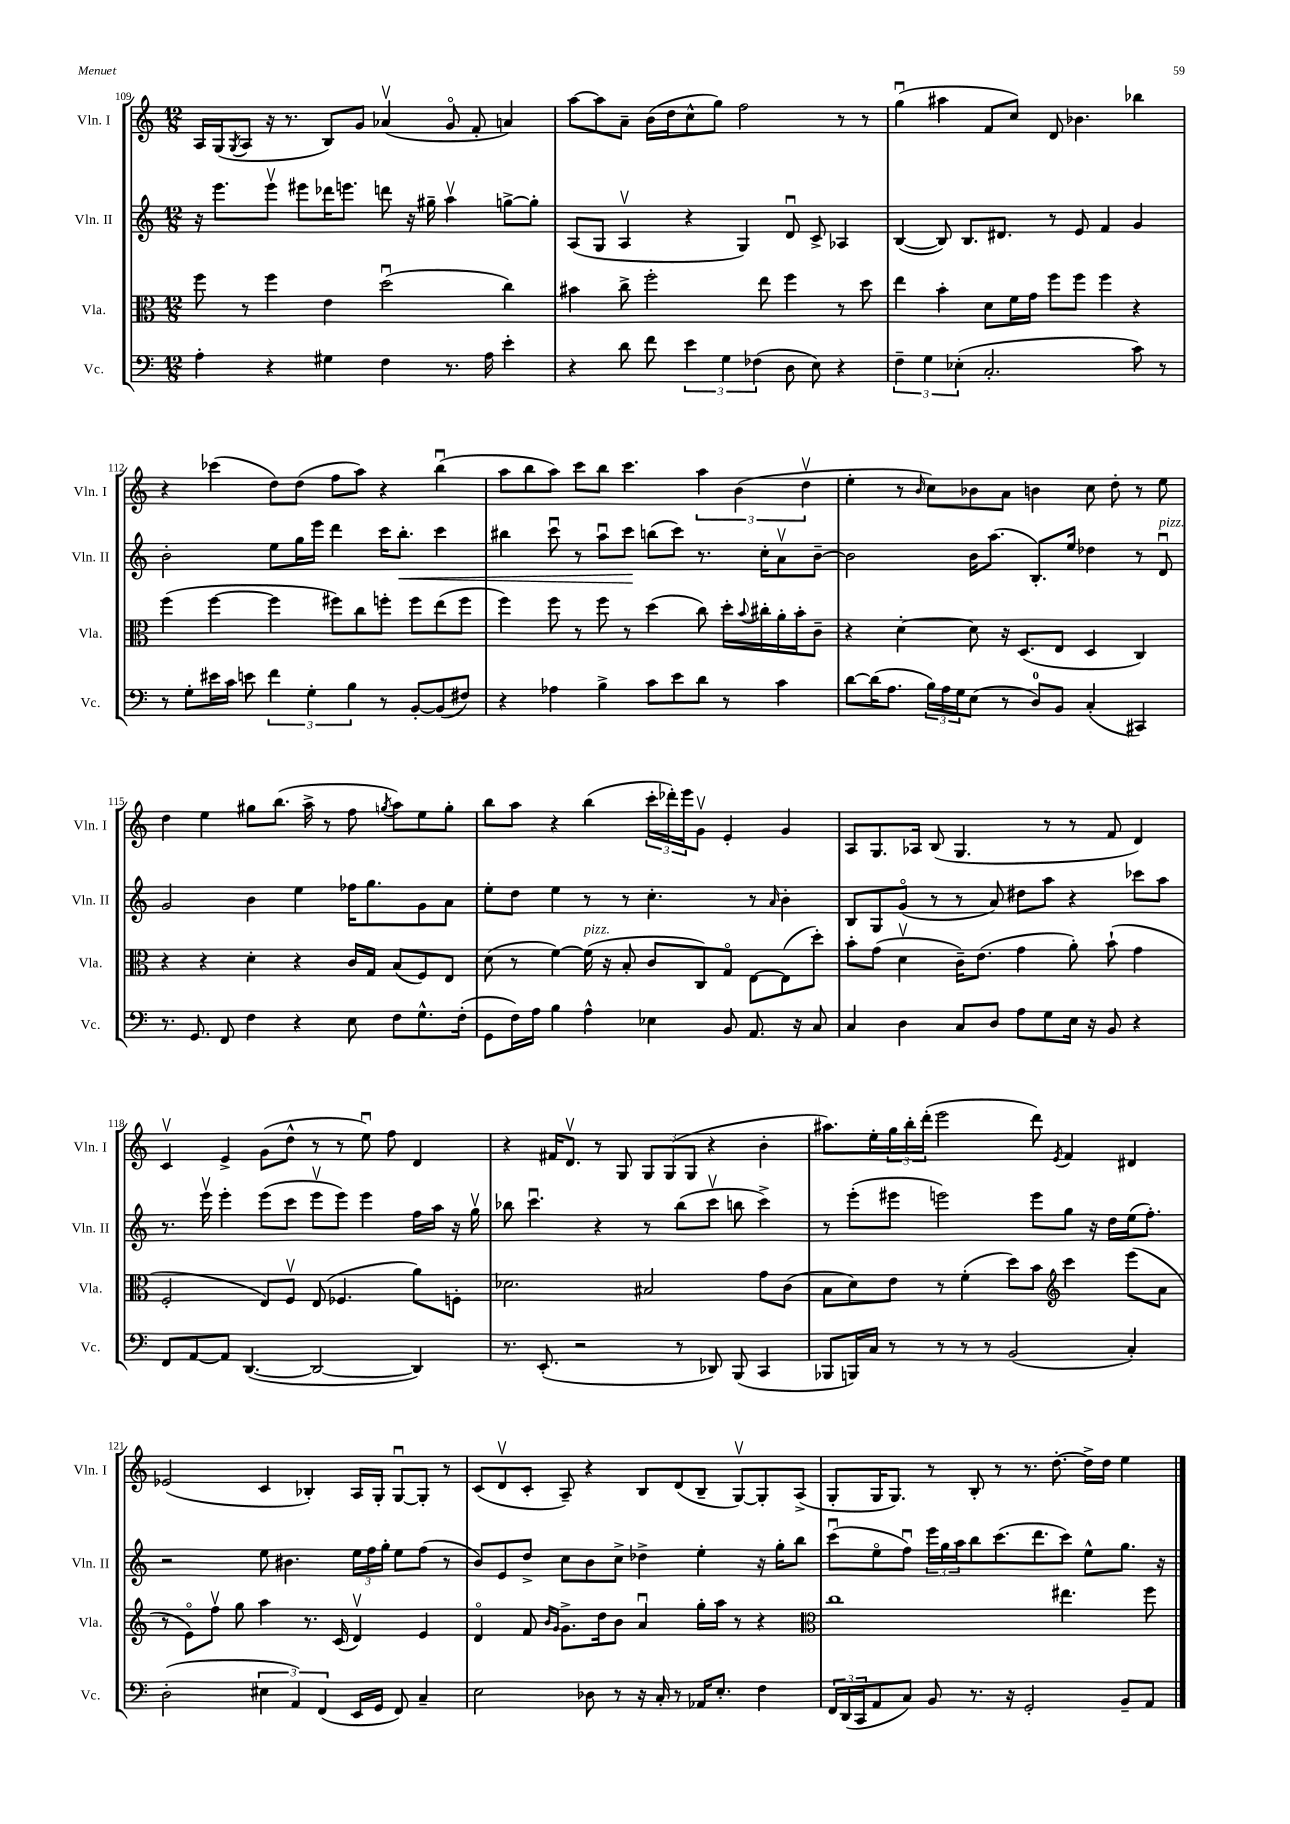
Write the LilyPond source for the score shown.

<<
\new StaffGroup <<
\new Staff = "s0" \with { instrumentName = "Vln. I" shortInstrumentName = "Vln. I" } {
    \clef treble \key c \major \numericTimeSignature \time 12/8
    a16 g16( \acciaccatura { g8 } a8 r16 r8. b8) g'8 aes'4\upbow( g'8\flageolet f'8-. a'4) |
    a''8~ a''8 a'8-- b'16( d''16 c''8-^ g''8) f''2 r8 r8 |
    g''4\downbow( ais''4 f'8 c''8) d'8 bes'4. bes''4 |
    r4 ces'''4( d''8) d''8( f''8 a''8) r4 b''4\downbow( |
    a''8 b''8 a''8) c'''8 b''8 c'''4. \tuplet 3/2 { a''4 b'4( d''4\upbow } |
    e''4-. r8 \grace { b'16 } c''8) bes'8 a'8 b'4 c''8 d''8-. r8 e''8 |
    d''4 e''4 gis''8 b''8.( a''16-> r8 f''8 \acciaccatura { g''8 } a''8) e''8 g''8-. |
    b''8 a''8 r4 b''4( \tuplet 3/2 { c'''16-. des'''16-.) e'''16 } g'8\upbow e'4-. g'4 |
    a8 g8. aes16 b8( g4. r8 r8 f'8 d'4) |
    c'4\upbow e'4-> g'8( d''8-^ r8 r8 e''8\downbow) f''8 d'4 |
    r4 fis'16 d'8.\upbow r8 g8 \tuplet 3/2 { g8 g8( g8 } r4 b'4-. |
    ais''8.) e''16-. \tuplet 3/2 { g''16 b''16-. d'''16-.( } e'''2 d'''8) \acciaccatura { e'8 } f'4 dis'4 |
    ees'2( c'4 bes4-.) a16 g16-. g8~\downbow g8-. r8 |
    c'8( d'8\upbow c'8-. a8--) r4 b8 d'8( b8-- g8~\upbow) g8-. a8->( |
    g8-. g16 g8.) r8 b8-. r8 r8. d''8.~-. d''16-> d''16 e''4 \bar "|." |
}
\new Staff = "s1" \with { instrumentName = "Vln. II" shortInstrumentName = "Vln. II" } {
    \clef treble \key c \major \numericTimeSignature \time 12/8
    r16 e'''8. e'''8\upbow eis'''8 des'''16 e'''8. d'''8 r16 gis''16-- a''4\upbow g''8~-> g''8-. |
    a8( g8 a4\upbow r4 g4) d'8\downbow c'8-> aes4 |
    b4~( b8) b8. dis'8. r8 e'8 f'4 g'4 |
    b'2-. e''8 g''16 e'''16 d'''4 c'''16 b''8.-.\< c'''4 |
    bis''4 c'''8\downbow r8 a''8\downbow c'''8\! b''8( c'''8) r8. c''16-. a'8\upbow b'8~-- |
    b'2 b'16 a''8.( b8.-.) e''16 des''4 r8 d'8\downbow^\markup { \italic "pizz." } |
    g'2 b'4 e''4 fes''16 g''8. g'8 a'8 |
    e''8-. d''8 e''4 r8 r8 c''4.-. r8 \grace { a'16 } b'4-. |
    b8 g8 g'8\flageolet( r8 r8 a'8) dis''8 a''8 r4 ces'''8 a''8 |
    r8. e'''16\upbow e'''4-. e'''8( c'''8 e'''8\upbow e'''8) e'''4 f''16 a''16 r16 g''16\upbow |
    bes''8 c'''4.\downbow r4 r8 bes''8( c'''8\upbow b''8 c'''4->) |
    r8 e'''8-.( eis'''8 e'''2) e'''8 g''8 r16 d''16 e''16( f''8.-.) |
    r2 e''8 bis'4. \tuplet 3/2 { e''16 f''16 g''16-. } e''8 f''8( r8 |
    b'8) e'8 d''8-> c''8 b'8 c''8-> des''4-> e''4-. r16 g''16-. b''8 |
    c'''8\downbow( e''8\flageolet f''8\downbow) \tuplet 3/2 { e'''16 g''16 a''16 } b''8 c'''8.( d'''8. c'''8) e''8-^ g''8. r16 \bar "|." |
}
\new Staff = "s2" \with { instrumentName = "Vla." shortInstrumentName = "Vla." } {
    \clef alto \key c \major \numericTimeSignature \time 12/8
    f''8 r8 f''4 e'4 d''2\downbow( c''4) |
    bis'4 c''8-> f''2-. e''8 f''4 r8 d''8 |
    e''4 b'4-. d'8 f'16 g'16 f''8 f''8 f''4 r4 |
    f''4( f''4~ f''4 fis''8) c''8 f''8-. f''8 e''8( f''8 |
    f''4) f''8 r8 f''8 r8 d''4( c''8) d''16-. \appoggiatura { b'8 } cis''16-. a'16-. b'16-. c'8-- |
    r4 d'4~-. d'8 r16 d8.( e8 d4 c4) |
    r4 r4 d'4-. r4 c'16 g16 b8( f8) e8 |
    d'8( r8 f'4~) f'16^\markup { \italic "pizz." }( r16 b8-. c'8 c8) g8\flageolet e8~ e8( d''8-.) |
    b'8-. g'8( d'4\upbow c'16--) e'8.( g'4 a'8-.) b'8-!( g'4 |
    f2-. e8) f8\upbow e8( fes4. a'8) f8-. |
    des'2. bis2 g'8 c'8( |
    b8 d'8) e'8 r8 f'4-.( d''8) b'8 \clef treble c'''4 e'''8( a'8 |
    r8 e'8\flageolet) f''8\upbow g''8 a''4 r8. c'16( d'4\upbow) e'4 |
    d'4\flageolet f'8 \grace { b'16 g'16 } g'8.-> d''16 b'8 a'4\downbow g''16-. a''16 r8 r4 |
    \clef alto c''1 eis''4. f''8 \bar "|." |
}
\new Staff = "s3" \with { instrumentName = "Vc." shortInstrumentName = "Vc." } {
    \clef bass \key c \major \numericTimeSignature \time 12/8
    a4-. r4 gis4 f4 r8. a16 e'4-. |
    r4 d'8 f'8 \tuplet 3/2 { e'4 g4 fes4( } d8 e8) r4 |
    \tuplet 3/2 { f4-- g4 ees4-.( } c2.-. c'8) r8 |
    r8 g8-. eis'16 c'16 e'8 \tuplet 3/2 { f'4 g4-. b4 } r8 b,8~-. b,8( fis8) |
    r4 aes4 b4-> c'8 e'8 d'8 r8 c'4 |
    d'8~ d'16( a8. \tuplet 3/2 { b16) a16 g16 } e8( r8 d8-0) b,8 c4-.( cis,4) |
    r8. g,8. f,8 f4 r4 e8 f8 g8.-^ f16-.( |
    g,8 f16) a16 b4 a4-^ ees4 b,8 a,8. r16 c8 |
    c4 d4 c8 d8 a8 g8 e16 r16 b,8 r4 |
    f,8 a,8~ a,8 d,4.~( d,2~ d,4) |
    r8. e,8.-.( r2 r8 des,8) b,,8( c,4 |
    bes,,8 b,,16) c16 r8 r8 r8 r8 b,2( c4-.) |
    d2-.( \tuplet 3/2 { eis4 a,4) f,4( } e,16 g,16 f,8) c4-- |
    e2 des8 r8 r16 c16-. r8 aes,16 e8.-. f4 |
    \tuplet 3/2 { f,16 d,16( c,16 } a,8 c8) b,8 r8. r16 g,2-. b,8-- a,8 \bar "|." |
}
>>
>>
\layout { \context { \Score currentBarNumber = #109 } }
